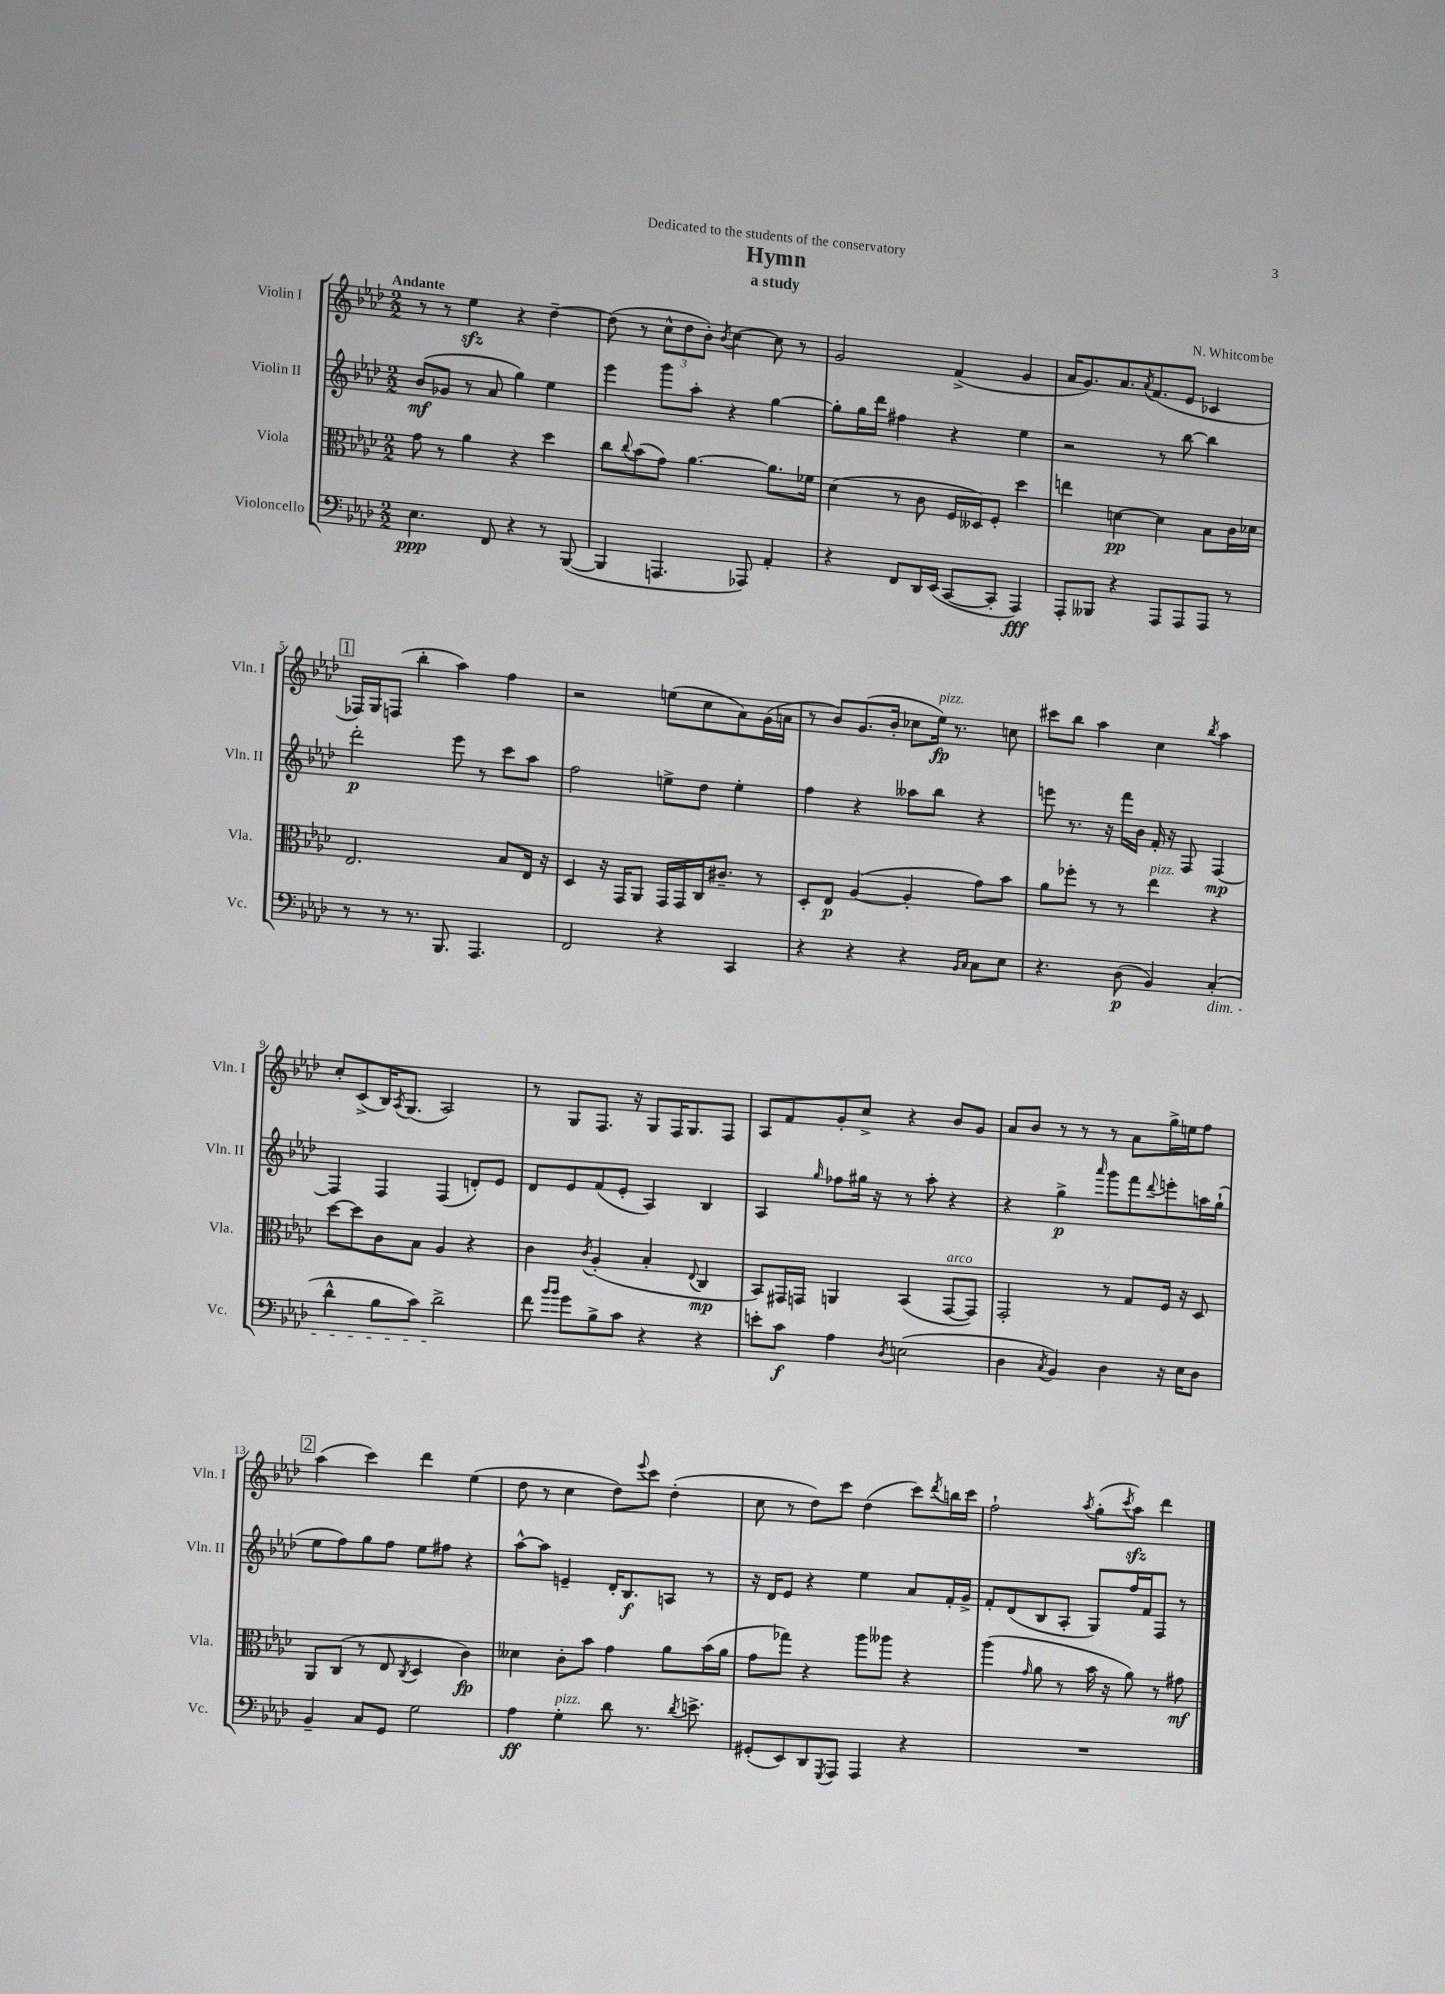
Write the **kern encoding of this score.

**kern	**kern	**kern	**kern
*staff4	*staff3	*staff2	*staff1
*clefF4	*clefC3	*clefG2	*clefG2
*k[b-e-a-d-]	*k[b-e-a-d-]	*k[b-e-a-d-]	*k[b-e-a-d-]
*M2/2	*M2/2	*M2/2	*M2/2
4.E-	8g	(8b-	8r
.	8r	8g-	8r
.	4a-	8r	4ee-
8FF	.	8a-	.
4r	4r	4gg)	4r
8r	4dd-	4ee-	[4dd-~
([8BBB-	.	.	.
=	=	=	=
4BBB-]	8cc	4eee-	(8dd-]
.	8qqcc	.	.
.	(8b-	.	8r
4.AAA	8g)	8ggg	12cc^^
.	.	.	12dd-
.	[4.a-	8aa-'	.
.	.	.	12b-')
.	.	.	8qb-
.	.	4r	[4cc
8AAA-)	.	.	.
4AA-'	8.a-]	[4gg	8cc]
.	.	.	8r
.	16f-	.	.
=	=	=	=
4r	(4d-	8gg']	2g
.	.	16gg	.
.	.	16ddd-	.
8FF	8r	4ff#	.
16DD-	8c	.	.
(16EE-	.	.	.
[8CC	16F	4r	(4f^
.	16D--)	.	.
8CC']	8F'	.	.
4AAA-)	4dd-	4ee-	4g
=	=	=	=
8AAA-'	4ee	2r	16a-
.	.	.	8.g)
8BBB--	.	.	.
4r	[4d	.	8.a-
.	.	.	8qa-
.	.	.	(8.f
8AAA-	4d]	8r	.
8AAA-	.	[8bb-	8e-
8AAA-	8B-	4bb-]	4c-
8r	16c	.	.
.	16d-	.	.
=	=	=	=
8r	2.E-	2ddd-'	16F-)
.	.	.	16G
8r	.	.	(8F
8.r	.	.	4bb-'
8.BBB-	.	.	.
.	.	8eee-	4aa-)
4.AAA-	.	8r	.
.	8B-	8ccc	4ff
.	16E-	8aa-	.
.	16r	.	.
=	=	=	=
2FF	4D-	2ff	2r
.	16r	.	.
.	16GG	.	.
.	8AA-	.	.
4r	16GG	8ee^	(8ee
.	16GG	.	.
.	16C	8dd-	8cc
.	8.c#~	.	.
4CC	.	4ee'	8a-)
.	8r	.	(16g
.	.	.	16a
=	=	=	=
4r	8D-'	4ff	8r
.	8E-	.	8b-)
4r	([4A-	4r	(8.g
.	.	.	16b-'
4r	4A-']	8aa--	8cc-
.	.	8bb-	16ee-)
.	.	.	8.r
16qqBB-	.	.	.
16qqC	.	.	.
8C	8g)	4r	.
8E-	8b-	.	8cc
=	=	=	=
4.r	8a-	8eee	8ccc#
.	8ff-'	8.r	8bb-
.	8r	.	4aa-
.	.	16r	.
(8D-	8r	16fff	.
.	.	16b-	.
4BB-)	4ee-	16f'	4cc
.	.	16r	.
.	.	8F	.
.	.	.	8qbb-
(4C'	4r	[4F	4aa-
=	=	=	=
4d-^^	[8dd-	4F]	8cc'
.	8dd-]	.	(8c^
8B-	8c	4F	16B-)
.	.	.	8qA-
.	.	.	(8.G
8c)	8B-	.	.
2d-^	4A-	(4F	2A-)
.	4r	8d')	.
.	.	8e-	.
=	=	=	=
8f	4c	8d-	8r
16qqb-	.	.	.
16qqb-	.	.	.
8g	.	8e-	8G
.	8qc	.	.
8B-^	(4A-'	(8f	8.F
8c	.	8e-'	.
.	.	.	16r
4r	4B-'	4A-)	8G
.	.	.	16F
.	.	.	8.G
.	8qqE-	.	.
4r	4C	4B-	.
.	.	.	8F
=	=	=	=
8e'	8BB-)	4A-	8A-
8c	16GG#	.	8f
.	16GG	.	.
.	.	16qqgg	.
4A-	4AA	8ff-	8g'
.	.	16gg#	8cc^
.	.	16r	.
8qD-	.	.	.
(2E	(4BB-	8r	4r
.	.	8aa-'	.
.	[8GG	4r	8b-
.	8GG])	.	8g
=	=	=	=
4D-	2GG'	4r	8a-
.	.	.	8b-
8qC	.	.	.
4BB-)	.	4gg^	8r
.	.	.	8r
.	.	16qqaaa-	.
4D-	8r	8ggg	8r
.	8G	8fff	8a-
.	.	8qqddd-	.
16r	16F	8eee'	16gg^
16E-	16r	.	16ee
8D-	8D-	16aa	8ff
.	.	(16gg`	.
=	=	=	=
4BB-~	8AA-	8ee-	(4aa-
.	(8C	8ff)	.
8C	8r	8gg	4ccc)
8GG	8E-	8ff	.
.	8qC	.	.
2G	4D-	8ee-	4ddd-
.	.	8ff#	.
.	4c)	4r	(4ee-
=	=	=	=
4A-	4d--	[8aa-^^	8dd-
.	.	8aa-]	8r
4G'	8c'	4e~	4cc
.	8b-	.	.
8d-	4g	16d-'	8dd-)
.	.	8.B-	.
.	.	.	8qqeee-
8.r	.	.	8ccc
.	8a-	8A	(4dd-'
8qd-	.	.	.
8.e^	.	.	.
.	(16b-	8r	.
.	16a-	.	.
=	=	=	=
(8GG#'	8g	16r	8cc
.	.	16d-	.
8EE-)	8gg-)	8e-	8r
8DD-	4r	4r	8dd-)
8qGGG	.	.	.
8AAA-	.	.	8ccc
4AAA-	8aa-	4ee-	(4dd-
.	8aa--	.	.
4r	4r	8a-	8ccc)
.	.	.	8qddd-
.	.	16f'	16bb
.	.	16g^	16ccc
=	=	=	=
1r	(4aa-	8f'	2ff`
.	.	(8d-	.
.	16qqg	.	.
.	8a-	8B-	.
.	8r	8A-'	.
.	.	.	8qaa-
.	16b-	8G)	(8gg'
.	16r	.	.
.	.	.	8qccc
.	8a-)	16ff	8aa-)
.	.	16f	.
.	8r	8F	4ddd-
.	8g#	8r	.
==	==	==	==
*-	*-	*-	*-
